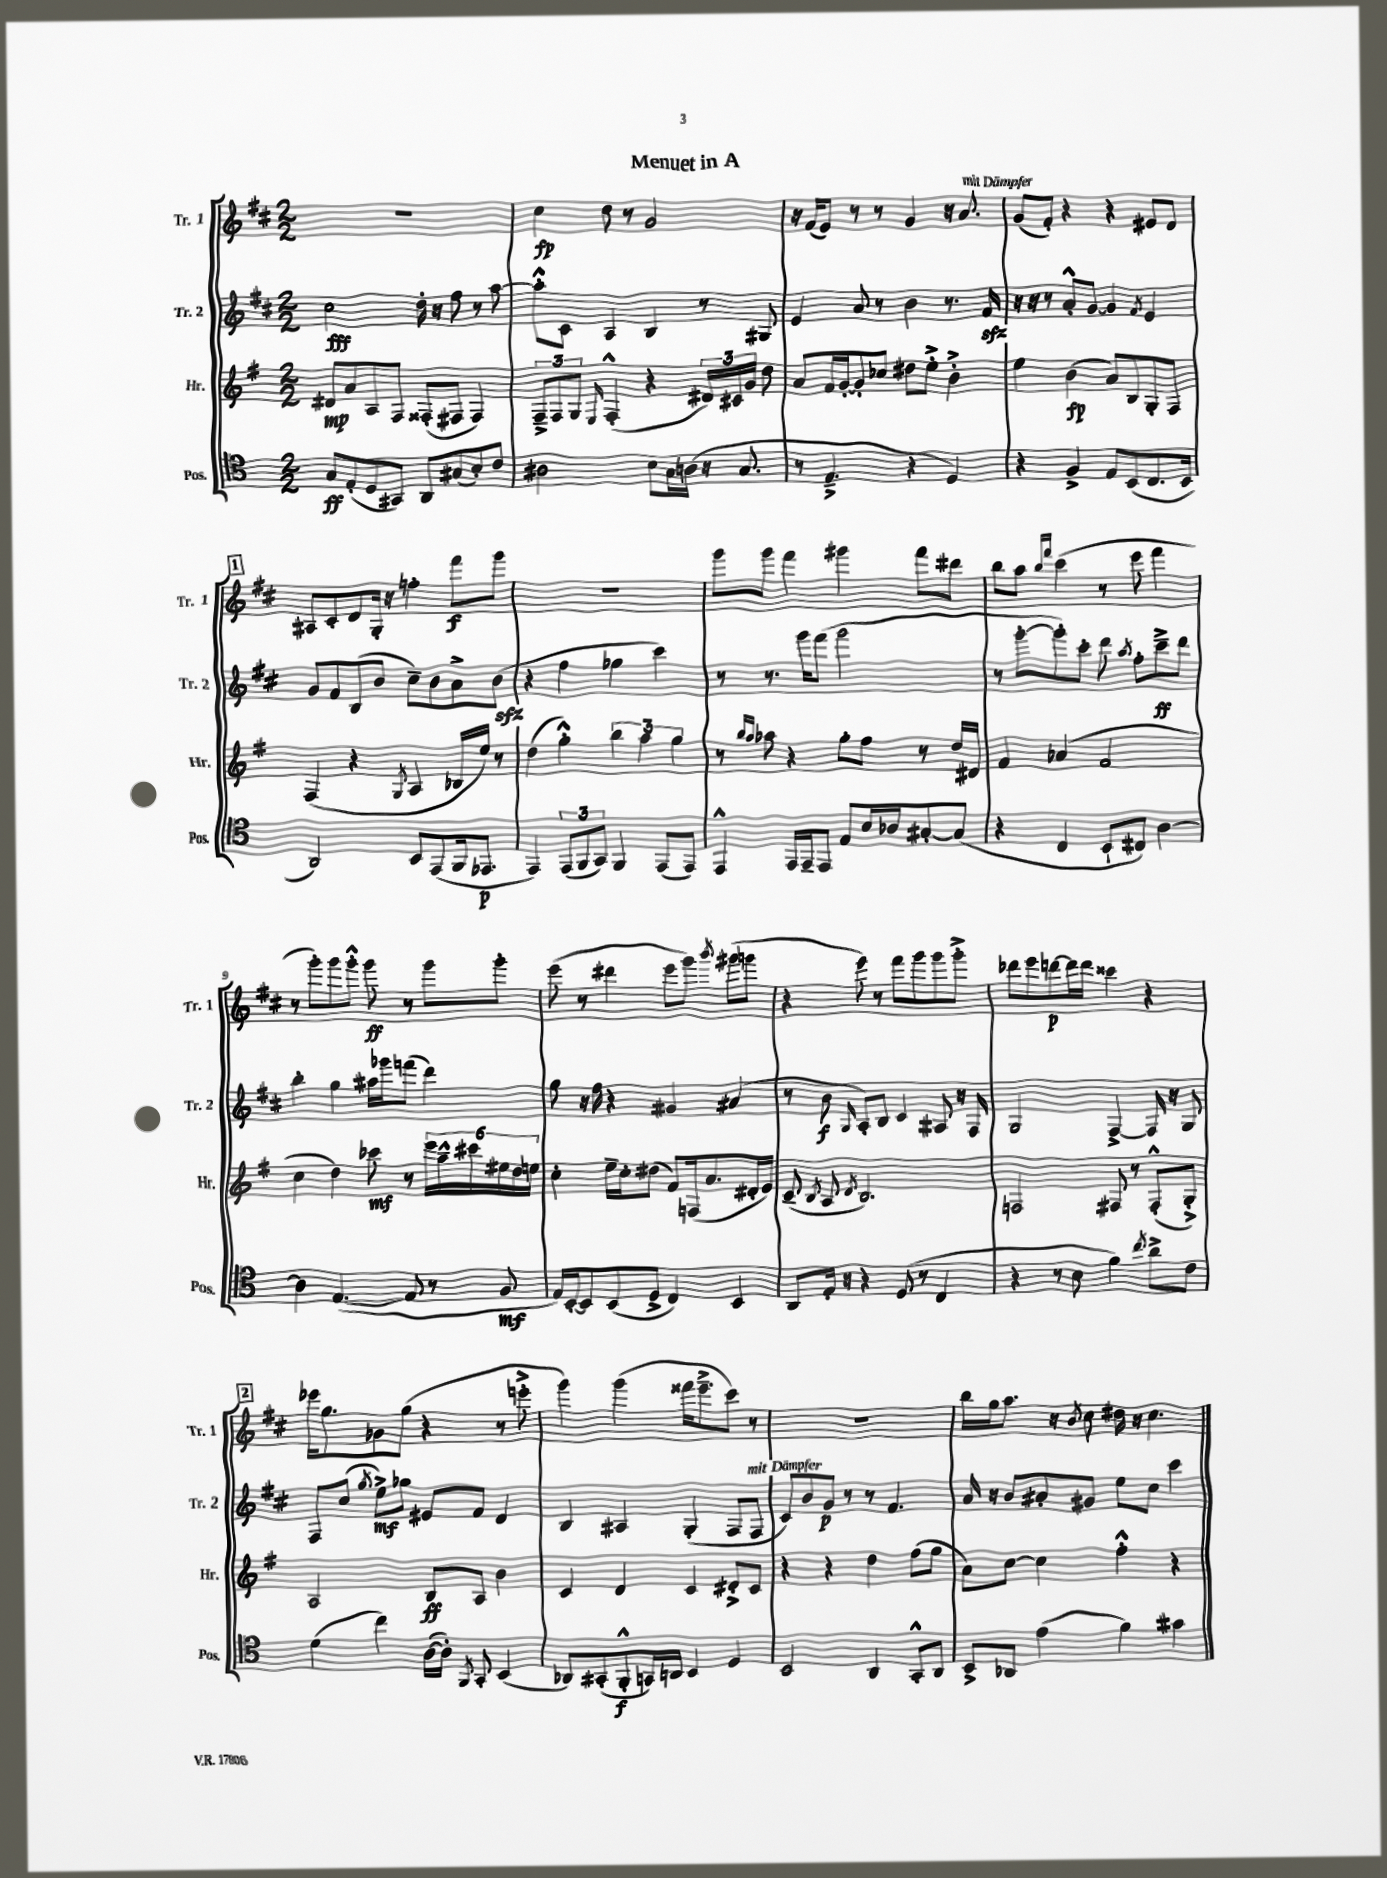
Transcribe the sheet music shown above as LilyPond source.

\header { title = "Menuet in A" }
<<
\new StaffGroup <<
\new Staff = "s0" \with { instrumentName = "Tr. 1" shortInstrumentName = "Tr. 1" } {
    \clef treble \key d \major \numericTimeSignature \time 2/2
    \autoBeamOff R1 |
    cis''4\fp d''8 r8 g'2 |
    r16 fis'16[( e'8]) r8 r8 g'4 r16 a'8.^\markup { \italic "mit Dämpfer" } |
    g'8[( fis'8]-.) r4 r4 eis'8[ d'8] |
    \mark \markup { \box "1" } ais8[ cis'8-. d'8 g16]-. r16 f''4-. fis'''8[\f g'''8] |
    R1 |
    g'''8[ g'''8] fis'''4 gis'''4 fis'''8[ dis'''8] |
    b''8[ a''8] \grace { b''16[ fis'''16] } cis'''4( r8 e'''8 fis'''4 |
    r8 g'''8[-.) g'''8 g'''8]-.-^ g'''8\ff r8 g'''8[ g'''8]-. |
    e'''8( r8 dis'''4 e'''8[ g'''8]) \acciaccatura { b'''8 } gis'''8[( g'''8] |
    r4 e'''8) r8 fis'''8[ g'''8 g'''8 g'''8]-.-> |
    des'''8[ e'''8 d'''8~\p d'''16 d'''16] cisis'''4 r4 |
    \mark \markup { \box "2" } ees'''16[ g''8. ges'8 g''8]( r4 r8 e'''8-.-> |
    g'''4) g'''4( fisis'''16[ e'''8.---> cis'''8]) r8 |
    R1 |
    b''16[ g''16 a''8.] r16 \acciaccatura { b'8 } cis''8 dis''16 r16 cis''4. \bar "|." |
}
\new Staff = "s1" \with { instrumentName = "Tr. 2" shortInstrumentName = "Tr. 2" } {
    \clef treble \key d \major \numericTimeSignature \time 2/2
    \autoBeamOff cis''2\fff d''16-. r16 fis''8 r8 a''8~ |
    a''8[-.-^ cis'8] a4 b4 r8 gis8 |
    e'4 a'8 r8 b'4 r8. fis'16\sfz |
    r16 r16 r8 a'8[-.-^ g'8]~ g'4 \acciaccatura { fis'8 } e'4 |
    \mark \markup { \box "1" } g'8[ fis'8 b8( b'8] cis''8[--) b'8 a'8-> b'8]\sfz( |
    r4 fis''4 ges''4 cis'''4) |
    r8 r8. g'''16[ fis'''8]( g'''2 |
    r8 g'''8[~-. g'''8-.) cis'''8]-. d'''8 \acciaccatura { a''8 } fis''8[-. cis'''8--->\ff d'''8] |
    b''4-. g''4 ais''16[ ges'''16 f'''8]( d'''4) |
    g''8 r16 fis''16 r4 gis'4 ais'4( |
    r8 b'8\f \grace { g16 } a8[-.) b8] cis'4 ais8 r16 fis16 |
    g2 fis4~-> fis16 r16 g8 |
    \mark \markup { \box "2" } fis8[ cis''8]( \acciaccatura { g''8 } e''8[->\mf) ges''8] eis'8[ fis'8] d'4 |
    b4 ais4 g4-.( fis8[ fis8]^\markup { \italic "mit Dämpfer" } |
    cis'8[) b'8 g'8]\p r8 r8 fis'4. |
    a'16 r16 b'8[ ais'8-. gis'8] e''8[ cis''8] cis'''4 \bar "|." |
}
\new Staff = "s2" \with { instrumentName = "Hr." shortInstrumentName = "Hr." } {
    \clef treble \key g \major \numericTimeSignature \time 2/2
    \autoBeamOff dis'8[\mp a'8 a8 fis8] fisis8[-.( fis8] fis4) |
    \tuplet 3/2 { fis8[---> fis8 g8] } \grace { e16 } fis4-.-^( r4 \tuplet 3/2 { dis'16[) cis'16 g'16] } d''8 |
    a'8[ fis'16 g'16~-. g'8-. ces''8] dis''8[ e''8]-.-> b'4-.-> |
    e''4 b'4\fp( a'8[) b8 g8-. fis8] |
    \mark \markup { \box "1" } fis4( r4 \acciaccatura { g8 } a4 bes16[ e''16]) r8 |
    d''4( g''4-.-^) \tuplet 3/2 { b''4 a''4 g''4 } |
    r8 \grace { b''16[ a''16] } aes''8 r4 g''8[-. fis''8] r8 d''16[ dis'16] |
    fis'4 aes'4( fis'2 |
    c''4 d''4) ces'''8\mf r8 \tuplet 6/4 { e'''16[ a''16---^ cis'''16 eis''16 d''16 e''16] } |
    c''4-. e''16[-- c''16-. dis''8]( fis'8[) f16( a'8. dis'16-. e'16]) |
    c'8--( \acciaccatura { b8 } a8 \acciaccatura { d'8 } b2.) |
    f2 fis8 r8 fis8[-.-^( g8]-.->) |
    \mark \markup { \box "2" } a2 b8[\ff a8] b'4 |
    c'4 d'4 c'4 dis'8[-.-> c'8] |
    r4 r4 d''4 fis''8[( g''8] |
    a'8[) c''8]~ c''4 fis''4-.-^ r4 \bar "|." |
}
\new Staff = "s3" \with { instrumentName = "Pos." shortInstrumentName = "Pos." } {
    \clef tenor \key c \major \numericTimeSignature \time 2/2
    \autoBeamOff g8[\ff e8-.( d8 gis,8]) a,8[ gis8( b8-.) c'8] |
    ais2 b8[ g16 a16]( r16 g8. |
    r8 e4.---> r4 d4) |
    r4 f4-> e8[ b,8( c8. b,16] |
    \mark \markup { \box "1" } a,2) b,8[ e,8( f,16 ees,8.]\p |
    e,4) \tuplet 3/2 { e,8[( f,8 g,8]) } f,4 e,8[( e,8]) |
    e,4-^ e,16[ e,16-- e,8] e8[ b16 aes16 gis8~-. gis8]( |
    r4 c4 b,8[-! cis8]) a4~ |
    a4 e4.~( e8 r8 f8\mf |
    e16[) b,16~-. b,8 b,8( d8]-> c4) b,4 |
    a,8[ e16]-. r16 r4 d8( r8 c4 |
    r4 r8 b8 f'4) \acciaccatura { c''8 } a'8[-> c'8] |
    \mark \markup { \box "2" } d'4( c''4) a16[~( a16]-.) \acciaccatura { f,8 } g,8-. b,4( |
    aes,8[) gis,8-.( f,8-.-^\f g,16) a,16] b,4 d4 |
    b,2 a,4 g,8[-.-^ a,8] |
    b,8[-> aes,8] e'4( f'4) gis'4 \bar "|." |
}
>>
>>
